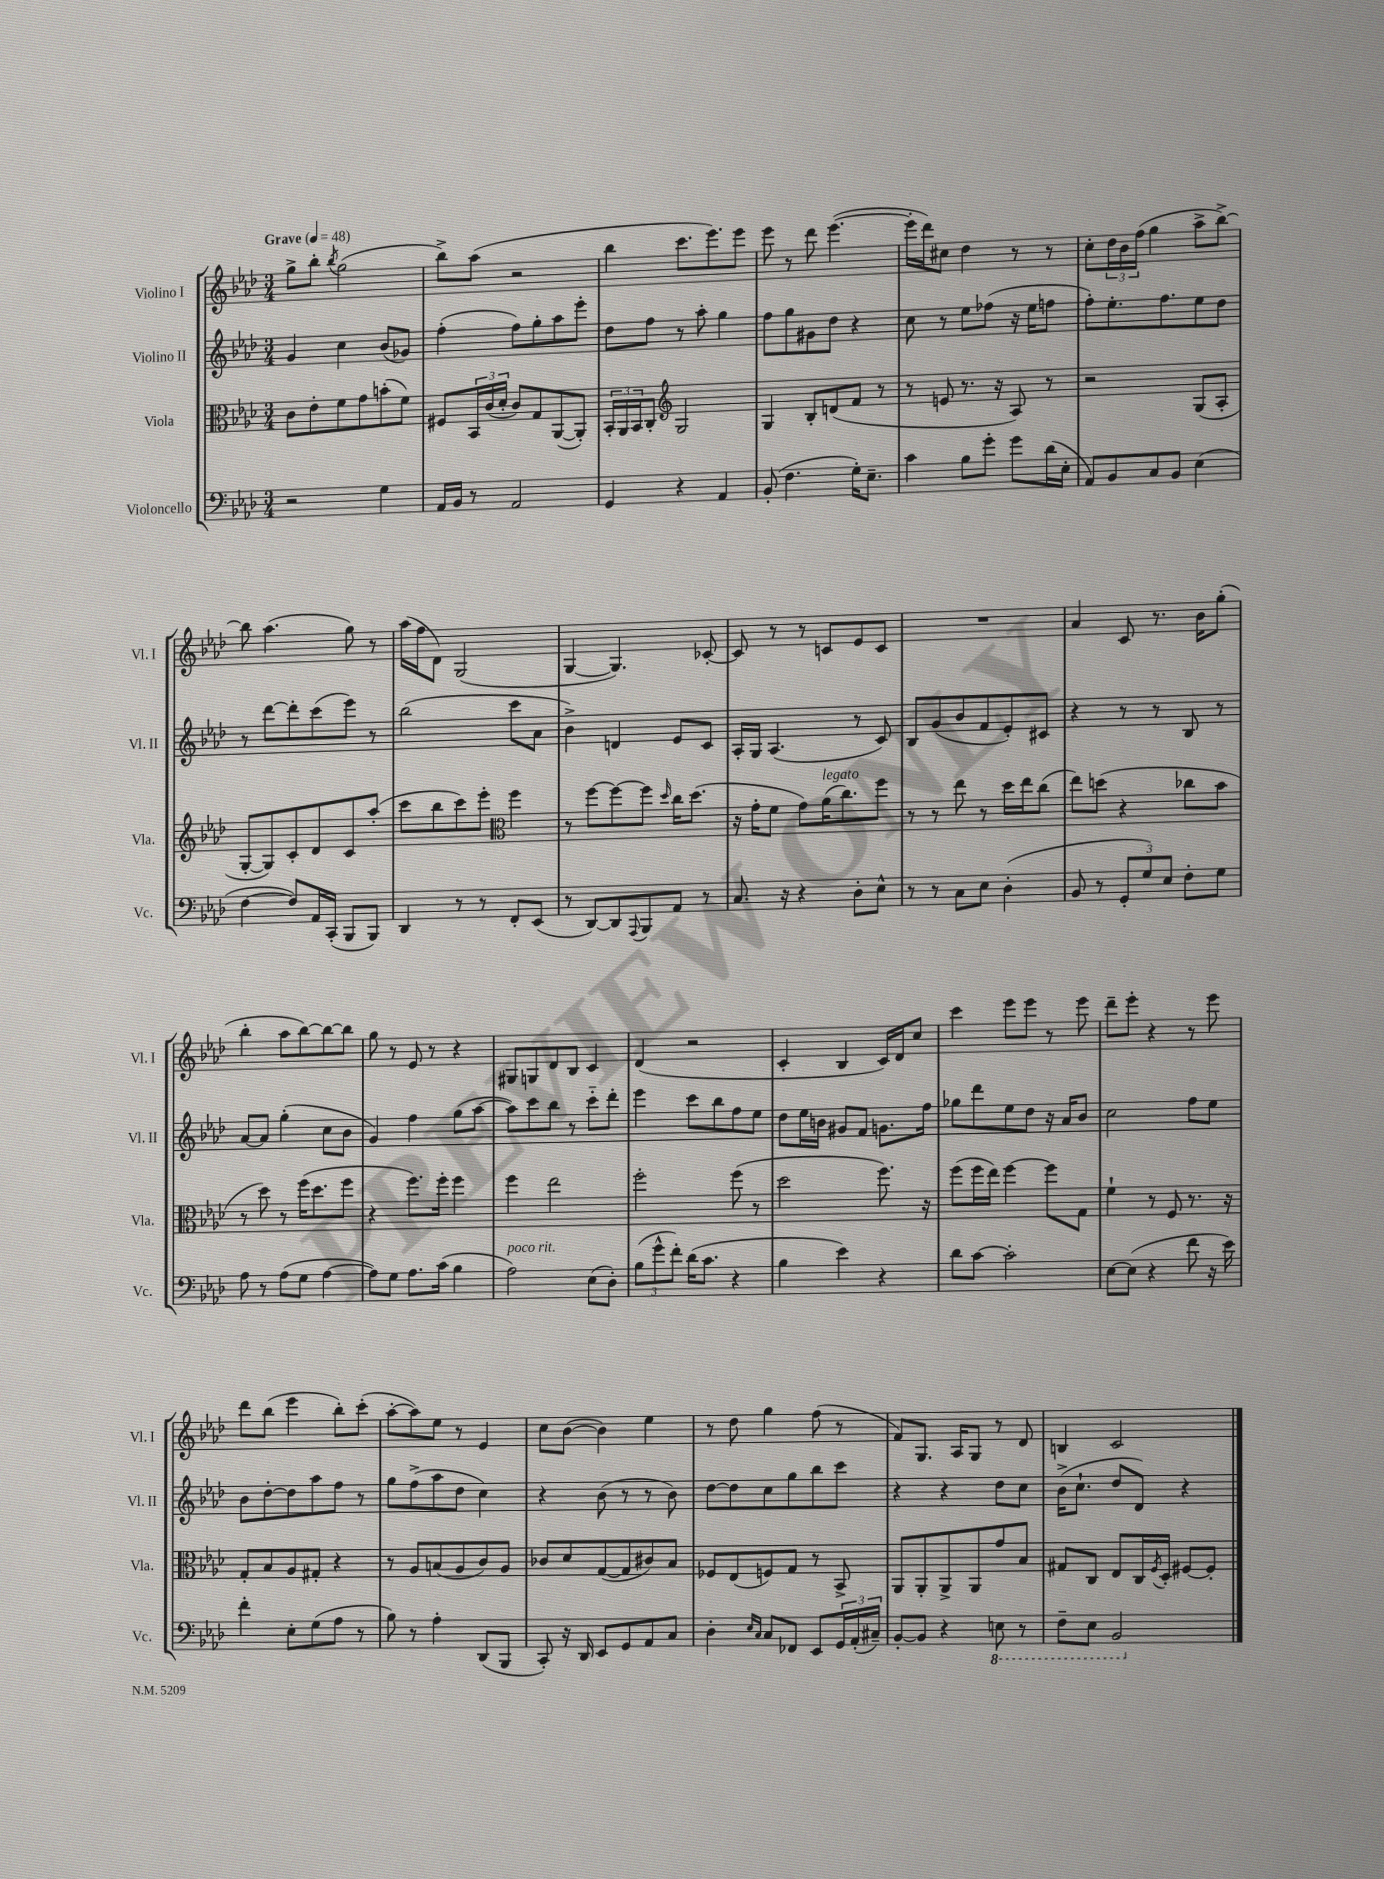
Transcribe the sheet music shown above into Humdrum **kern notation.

**kern	**kern	**kern	**kern
*part4	*part3	*part2	*part1
*staff4	*staff3	*staff2	*staff1
*I"Violoncello	*I"Viola	*I"Violino II	*I"Violino I
*I'Vc.	*I'Vla.	*I'Vl. II	*I'Vl. I
*clefF4	*clefC3	*clefG2	*clefG2
*k[b-e-a-d-]	*k[b-e-a-d-]	*k[b-e-a-d-]	*k[b-e-a-d-]
*M3/4	*M3/4	*M3/4	*M3/4
*MM48	*MM48	*MM48	*MM48
=1	=1	=1	=1
!	!	!	!LO:TX:a:B:t=Grave
2r	8c\L	4g/	8gg^\L
.	8e-'\	.	8bb-'\J
.	.	.	8qbb-/
.	8f\	4cc\	(2gg\
.	8g\	.	.
4G\	(8bn'\	(8b-/L	.
.	8f\J)	8g-X/J)	.
=2	=2	=2	=2
16AA-/LL	8F#X/L	(4ff'\	8bb-^\L)
16BB-/JJ	.	.	.
8r	24BB-/L	.	(8aa-\J
.	(24c/	.	.
.	24d-'/JJ	.	.
2AA-/	8c/L)	8ff\L)	2r
.	8G/	8gg'\	.
.	([8AA-/	8aa-\	.
.	8AA-'/J])	8eee-'\J	.
=3	=3	=3	=3
4GG/	24BB-'/LL	8dd-\L	4bb-\
.	24AA-/	.	.
.	24BB-/J	.	.
.	8C'/J	8ff\J	.
*	*clefG2	*	*
4r	2G/	8r	8.ccc\L
.	.	8aa-'\	.
.	.	.	8.eee-\)
4AA-/	.	4gg\	.
.	.	.	8eee-\J
=4	=4	=4	=4
(8BB-'/	4G/	8ff\L	8eee-\
4.F\	.	8gg\	8r
.	8B-'/L	8g#X\	8ddd-\
.	(8dn/	8dd-\J	([4.eee-\
16G'\KL)	8f/J	4r	.
8.E-~\J	.	.	.
.	8r	.	.
=5	=5	=5	=5
4c\	8r	8cc\	16eee-'\LL]
.	.	.	16ddd-\J)
.	8en/	8r	8cc#X\J
8B-\L	8.r	8ee-\L	4dd-\
8g'\J	.	(8ff-X\J	.
.	16r	.	.
8g\L	8A-/)	16r	8r
.	.	16ee-\KL	.
(16d-\L	8r	8ffn\J	8r
16E-'\JJ	.	.	.
=6	=6	=6	=6
8AA-/L)	2r	8ff'\L)	8cc'\L
8BB-/	.	8.ee-'\	24dd-\L
.	.	.	24b-\
.	.	.	(24ff\JJ
8C/	.	.	4gg\
.	.	8.ff\	.
8BB-/J	.	.	.
(4E-\	(8G/L	8ee-\	8aa-^\L
.	8A-'/J	8dd-\J	[8bb-^\J)
!!LO:LB:g=z
=7	=7	=7	=7
[4F\	[8G'/L	8r	8bb-\]
.	8G/])	[8ddd-\L	(4.aa-\
8F/L])	8c'/	8ddd-'\]	.
16AA-/L	8d-/	(8ccc\	.
(16CC'/JJ	.	.	.
8BBB-/L	8c/	8eee-\J)	8gg\)
8BBB-/J)	(8aa-'/J	8r	8r
=8	=8	=8	=8
4DD-/	8ccc\L	(2bb-\	(16aa-\LL
.	.	.	16ff\J
.	8bb-\	.	8d-\J)
8r	8ccc\)	.	(2G/
8r	8eee-'\J	.	.
*	*clefC3	*	*
8FF'/L	4ff\	8ccc\L	.
(8EE-/J	.	8a-\J	.
=9	=9	=9	=9
8r	8r	4b-^\)	[4G/
[8DD-/L)	[8ff\L	.	.
8DD-/]	8ff\_	4dn/	4.G/])
8qqAAA-/	.	.	.
8BBB-/	8ff\J]	.	.
.	16qqdd-/	.	.
8AA-/J	16cc\KL	8e-/L	.
.	(8.dd-\J	.	.
8r	.	8c/J	[8c-X'/
=10	=10	=10	=10
8.C/	16r	16A-'/LL	8c-/]
.	16g'\KL	16G/JJ	.
.	8f\J	(4.A-/	8r
16r	.	.	.
4r	8g\L)	.	8r
!	!LO:TX:a:i:t=legato	!	!
.	(16a-\K	.	8cn/L
.	8.cc\)	.	.
8D-'\L	.	8r	8e-/
8E-^^\J	8ff\J	8c/)	8c/J
=11	=11	=11	=11
8r	8r	8B-/L	2.r
8r	8r	(8g/	.
8C\L	8ee-\	8b-/	.
8E-\J	8r	8f/	.
(4D-'\	16dd-\LL	8e-'/)	.
.	16ee-\J	.	.
.	(8cc\J	8c#X/J	.
=12	=12	=12	=12
8BB-/	8ee-\L)	4r	4a-/
8r	(8ddn\J	.	.
12GG'/L	4r	8r	8c/
12G/)	.	.	.
.	.	8r	8.r
12E-/J	.	.	.
8F'\L	8cc-X\L	8B-/	.
.	.	.	16b-\KL
8G\J	8b-\J	8r	(8gg'\J
!!LO:LB:g=z
=13	=13	=13	=13
8A-\	8r	[8a-/L	4bb-'\
8r	8dd-\)	8a-/J]	.
(8A-\L	8r	(4gg'\	8aa-\L
8G\J	(16ff\KL	.	[8bb-\)
.	8.dd-\	.	.
[4A-\	.	8cc\L	8bb-\_
.	8ff\J	8b-\J	8bb-\J]
=14	=14	=14	=14
8A-\L])	4r	4g/)	8gg\
8G\J	.	.	8r
8.A-\L	8.ff\L)	4ff\	8e-/
.	.	.	8r
(16c\Jk	16ff'\Jk	.	.
4B-\	4ff\	(8gg\L	4r
.	.	[8aa-\J	.
=15	=15	=15	=15
!LO:TX:a:i:t=poco rit.	!	!	!
2A-\)	4ff\	8aa-\L])	8G#X/L
.	.	8ccc\	8Gn/
.	2ee-\	8bb-\J	8d-/
.	.	8r	8B-/J
(8E-\L	.	8ccc\L	4c/
8D-'\J)	.	8ddd-'\J	.
=16	=16	=16	=16
(12B-\L	2ff'\	4eee-\	(4d-/
12g^^\	.	.	.
12f'\J)	.	.	.
(16d-\KL	.	8ccc\L	2r
8.c\J	.	.	.
.	.	8bb-\	.
4r	(8ff\	8ff\	.
.	8r	8ee-\J	.
=17	=17	=17	=17
4B-\	2dd-\	8dd-\L	4c'/
.	.	16ee-\L	.
.	.	16bn\JJ	.
4e-\)	.	8g#X/L	4B-/
.	.	8f/J	.
4r	8.ff\)	8.gn\L	16c/LL)
.	.	.	16d-/J
.	.	.	8cc/J
.	16r	16ff\Jk	.
=18	=18	=18	=18
8d-\L	(8ff\L	8gg-X\L	4ccc\
[8c\J	16ff\L	8ddd-\	.
.	16ee-\JJ)	.	.
2c'\]	[4ff\	8ee-\	8eee-\L
.	.	8dd-\J	8eee-\J
.	8ff\L]	16r	8r
.	.	16a-/KL	.
.	8G\J	8b-/J	8eee-\
=19	=19	=19	=19
[8E-\L	4f`\	2cc\	8ddd-~\L
(8E-\J]	.	.	8eee-'\J
4r	8r	.	4r
.	8F/	.	.
8f\	8.r	8ff\L	8r
16r	.	8ee-\J	8eee-\
16e-\)	16r	.	.
!!LO:LB:g=z
=20	=20	=20	=20
4f'\	8G'/L	8b-\L	8ddd-\L
.	8B-/	[8dd-'\	(8bb-\J
8E-'\L	8A-/	8dd-\]	4eee-\
(8G\	8G#X'/J	8aa-\	.
8A-\J	4r	8ff\J	8bb-'\L)
8r	.	8r	(8ccc'\J
=21	=21	=21	=21
8B-\)	8r	8gg\L	[8aa-'\L
8r	8A-/L	(8ff^\	8aa-\])
4A-'\	(8Bn/	8aa-\	8ee-\J
.	8A-/	8dd-\J	8r
(8DD-/L	8c/)	4cc\)	4e-/
8BBB-/J	8A-/J	.	.
=22	=22	=22	=22
8CC'/)	8c-X/L	4r	8cc\L
16r	8d-/	.	([8b-\J
16DD-/	.	.	.
8EE-/L	([8G/	(8b-\	4b-\])
8GG/	8G/]	8r	.
8AA-/	8c#X/)	8r	4ee-\
8C/J	8B-/J	8b-\)	.
=23	=23	=23	=23
4D-'\	8F-X/L	[8dd-\L	8r
.	(8E-/	8dd-\]	8dd-\
16qqE-/LL	.	.	.
16qqC/JJ	.	.	.
8C/L	8Fn/)	8cc\	4gg\
8FF-X/J	8G/J	8gg\	.
8EE-/L	8r	8bb-\	(8ff\
24GG/L	8BB-^/	8ccc\J	8r
(24AA-'/	.	.	.
24C#X~/JJ)	.	.	.
=24	=24	=24	=24
[8BB-'/L	8AA-/L	4r	8f/L)
8BB-/J]	8AA-'/	.	8.G/J
4r	8AA-^/	4r	.
.	.	.	16A-/KL
.	8AA-/	.	8G/J
*8ba	*	*	*
8EEn\	8g/	8dd-\L	8r
8r	8B-/J	8cc\J	8d-/
=25	=25	=25	=25
8FF~\L	8G#X/L	(16b-^\KL	4Bn/
.	.	8.cc`\J	.
8EE-\J	8C/J	.	.
2BBB-/	8E-/L	8dd-/L	2c/
.	16C/L	8d-/J)	.
.	8qF/	.	.
.	16D-'/JJ	.	.
.	[8F#X/L	4r	.
.	8F#'/J]	.	.
*X8ba	*	*	*
==	==	==	==
*-	*-	*-	*-
